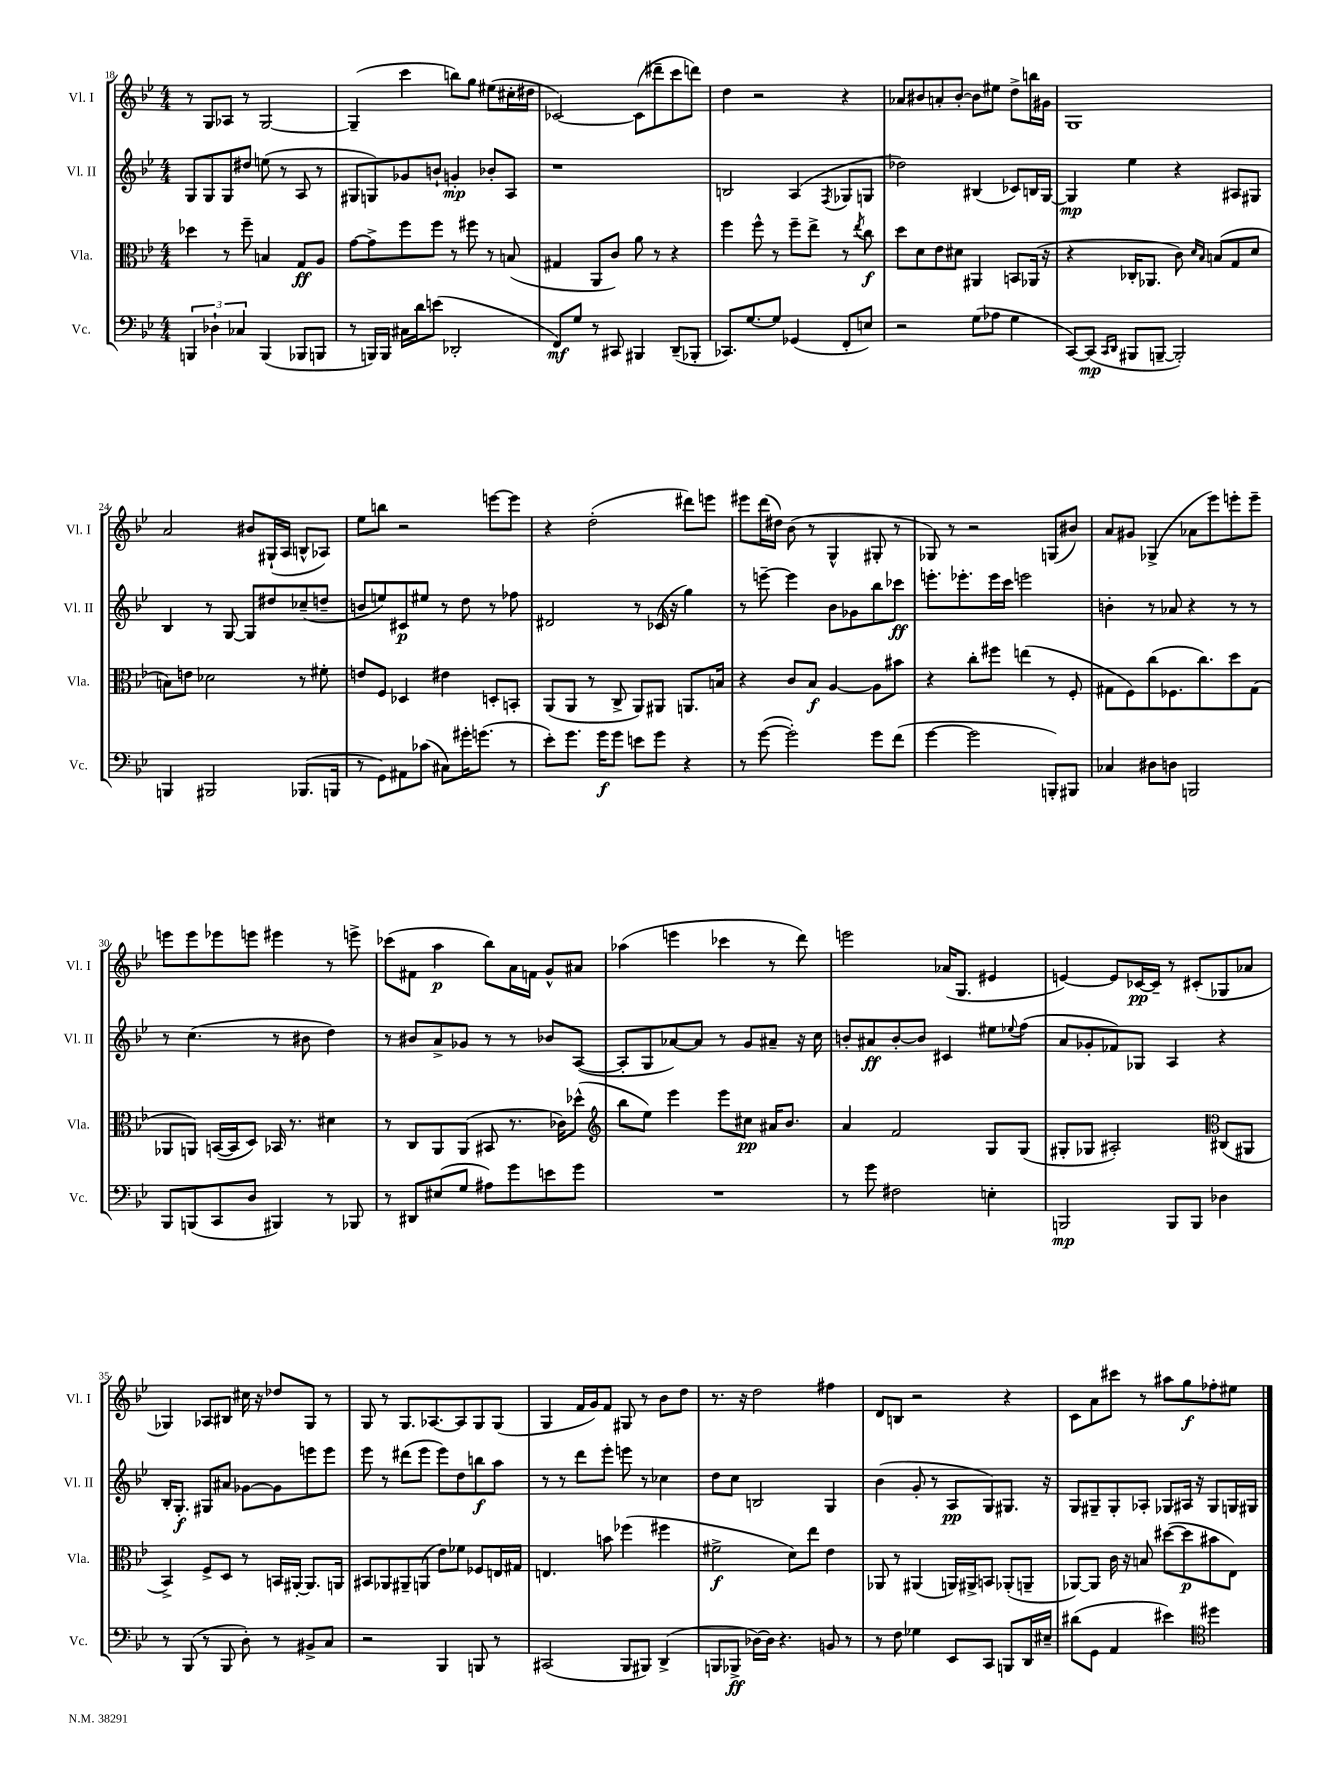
<<
\new StaffGroup <<
\new Staff = "s0" \with { instrumentName = "Vl. I" shortInstrumentName = "Vl. I" } {
    \clef treble \key bes \major \numericTimeSignature \time 4/4
    r8 g8 aes8 r8 g2~ |
    g4--( c'''4 b''8) g''8 eis''8( cis''16-. dis''16 |
    ces'2~) ces'8( dis'''8-- c'''8 d'''8) |
    d''4 r2 r4 |
    aes'8 bis'8 a'8-. bis'8~-. bis'8 eis''8 d''8-> b''16 gis'16 |
    g1 |
    a'2 bis'8 gis16-!( a16 b8-^ aes8) |
    ees''8 b''8 r2 e'''8~ e'''8 |
    r4 d''2-.( dis'''8) e'''8 |
    eis'''8 d'''16( dis''16) bes'8( r8 g4-^ gis8-. r8 |
    ges8) r8 r2 g8( bis'8) |
    a'8 gis'8 ges4->( aes'8 ees'''8) e'''8-. e'''8-- |
    e'''8 e'''8 ees'''8 e'''8 eis'''4 r8 e'''8-> |
    ces'''8( fis'8 a''4\p bes''8) a'16 f'16 g'8-^ ais'8 |
    aes''4( e'''4 ces'''4 r8 d'''8) |
    e'''2 aes'16( g8. eis'4 |
    e'4~) e'8 ces'16~\pp ces'16-- r8 cis'8-.( ges8 aes'8 |
    ges4) aes8 bis8 cis''16 r16 des''8 ges8 r8 |
    g8 r8 g8. aes8.~ aes8 g8 g8( |
    g4 f'16 g'16) f'8 gis8 r8 bes'8 d''8 |
    r8. r16 d''2 fis''4 |
    d'8 b8 r2 r4 |
    c'8 a'8 cis'''8 r8 ais''8 g''8\f fes''8-. eis''8 \bar "|." |
}
\new Staff = "s1" \with { instrumentName = "Vl. II" shortInstrumentName = "Vl. II" } {
    \clef treble \key bes \major \numericTimeSignature \time 4/4
    g8 g8 g8 dis''8 e''8( r8 a8 r8 |
    gis8 g8) ges'8 b'8-! g'4-.\mp bes'8-. a8 |
    r1 |
    b2 a4( \acciaccatura { f8 } ges8 g8 |
    des''2) bis4( ces'8) b16 g16~ |
    g4\mp ees''4 r4 ais8 gis8 |
    bes4 r8 g8~ g8 dis''8 ces''8--( d''8-- |
    b'8 e''8) cis'8\p eis''8 r8 d''8 r8 fes''8 |
    dis'2 r8 ces'16( r16 g''4) |
    r8 e'''8~-- e'''4 bes'8 ges'8 bes''8 ces'''8\ff |
    e'''8.-. ees'''8.-. ees'''16 c'''16 e'''2 |
    b'4-. r8 aes'8 r4 r8 r8 |
    r8 c''4.( r8 bis'8 d''4) |
    r8 bis'8 a'8-> ges'8 r8 r8 bes'8 a8~( |
    a8-. g8 aes'8~) aes'8 r8 g'8 ais'8-- r16 c''16 |
    b'8-. ais'8\ff b'8~-. b'8 cis'4 eis''8 \appoggiatura { ees''8 } f''8( |
    a'8 ges'8-. fes'8) ges8 a4 r4 |
    bes16-. g8.-.\f gis8 ais'8 ges'8~ ges'8 e'''8 e'''8 |
    ees'''8 r8 dis'''8( ees'''8 ees'''8) d''8 b''8\f a''8 |
    r8 r8 d'''8 ees'''8-. e'''8 r8 ces''4 |
    d''8 c''8 b2 g4 |
    bes'4( g'8-. r8 a8\pp g8) gis8. r16 |
    g8 gis8-- gis8-. aes8-. ges8 ais16 r16 ges8 g16 gis16 \bar "|." |
}
\new Staff = "s2" \with { instrumentName = "Vla." shortInstrumentName = "Vla." } {
    \clef alto \key bes \major \numericTimeSignature \time 4/4
    des''4 r8 f''8-- b4 g8\ff a8 |
    g'8~ g'8-> f''8 f''8 r8 fis''8 r8 b8( |
    gis4 a,8 c'8) a'8 r8 r4 |
    f''4 f''8-^ r8 f''8-- ees''8-> r8 \acciaccatura { ees''8 } c''8\f |
    d''8 d'8 ees'8 dis'8 ais,4 b,8 aes,16( r16 |
    r4 ces16-. aes,8. c'8) \grace { d'16 bes16 } b8( g8 d'8 |
    b8) e'8 des'2 r8 fis'8-. |
    e'8 f8 des4 eis'4 d8-. b,8-. |
    a,8( a,8 r8 c8-> a,8) ais,8 a,8. b16 |
    r4 c'8 bes8\f a4~ a8 bis'8 |
    r4 c''8-. fis''8 e''4( r8 f8-. |
    gis8 f8) c''8( fes8. c''8.) d''8 gis8( |
    aes,8 a,8) b,16~( b,16 d8) bes,16 r8. dis'4 |
    r8 c8 a,8 a,8( bis,8 r8. ces'16) des''8-^( |
    \clef treble bes''8 ees''8) ees'''4 ees'''8 cis''8\pp ais'16 bes'8. |
    a'4 f'2 g8 g8( |
    gis8-. ges8 ais2-.) \clef alto cis8( ais,8 |
    bes,4->) f8-> d8 r8 b,16 ais,16~-. ais,8. a,16 |
    bis,8 aes,8 ais,8-- a,8( ees'8) fes'8 fes8 e16 gis16 |
    e4. b'8 fes''4( fis''4 |
    fis'2->\f d'8) ees''8 ees'4 |
    aes,8 r8 ais,4( a,16) ais,16-> b,8 aes,8-.( a,8-- |
    aes,8~) aes,8 c'16 r16 b8 dis''8~( dis''8\p bis'8 ees8) \bar "|." |
}
\new Staff = "s3" \with { instrumentName = "Vc." shortInstrumentName = "Vc." } {
    \clef bass \key bes \major \numericTimeSignature \time 4/4
    \tuplet 3/2 { b,,4 des4-! ces4 } b,,4( bes,,8 b,,8 |
    r8 b,,16) b,,16 cis16 d'16 e'8( des,2-. |
    f,8\mf) g8 r8 cis,8 bis,,4 d,8--( bes,,8-. |
    ces,8.) g8.~ g8 ges,4( f,8-. e8) |
    r2 g8( aes8 g4 |
    c,8~) c,8\mp( \grace { c,16 d,16 } bis,,8 b,,8~-- b,,2-.) |
    b,,4 bis,,2 bes,,8.( b,,16 |
    r8 g,8) ais,8 ces'8( cis8) gis'16-. g'8.( r8 |
    ees'8-.) g'8. g'16\f g'8 e'8 g'8 r4 |
    r8 g'8~( g'2-.) g'8 f'8( |
    g'4~ g'2 b,,8-.) bis,,8 |
    ces4 dis8 d8 b,,2 |
    bes,,8 b,,8( c,8 d8 bis,,4) r8 bes,,8 |
    r8 dis,8 eis8( g8 ais8) g'8 e'8 g'8 |
    R1 |
    r8 g'8 fis2 e4-. |
    b,,2\mp b,,8 b,,8 des4 |
    r8 bes,,8( r8 bes,,8 d8-.) r8 bis,8-> c8 |
    r2 bes,,4 b,,8 r8 |
    cis,2( bes,,8 bis,,8) d,4->( |
    b,,8 bes,,8->\ff des16~) des16 r4. b,8 r8 |
    r8 f8 ges4 ees,8 c,8 b,,8 d,16 eis16-- |
    dis'8( g,8 a,4 eis'4) \clef tenor dis''4 \bar "|." |
}
>>
>>
\layout { \context { \Score currentBarNumber = #18 } }
